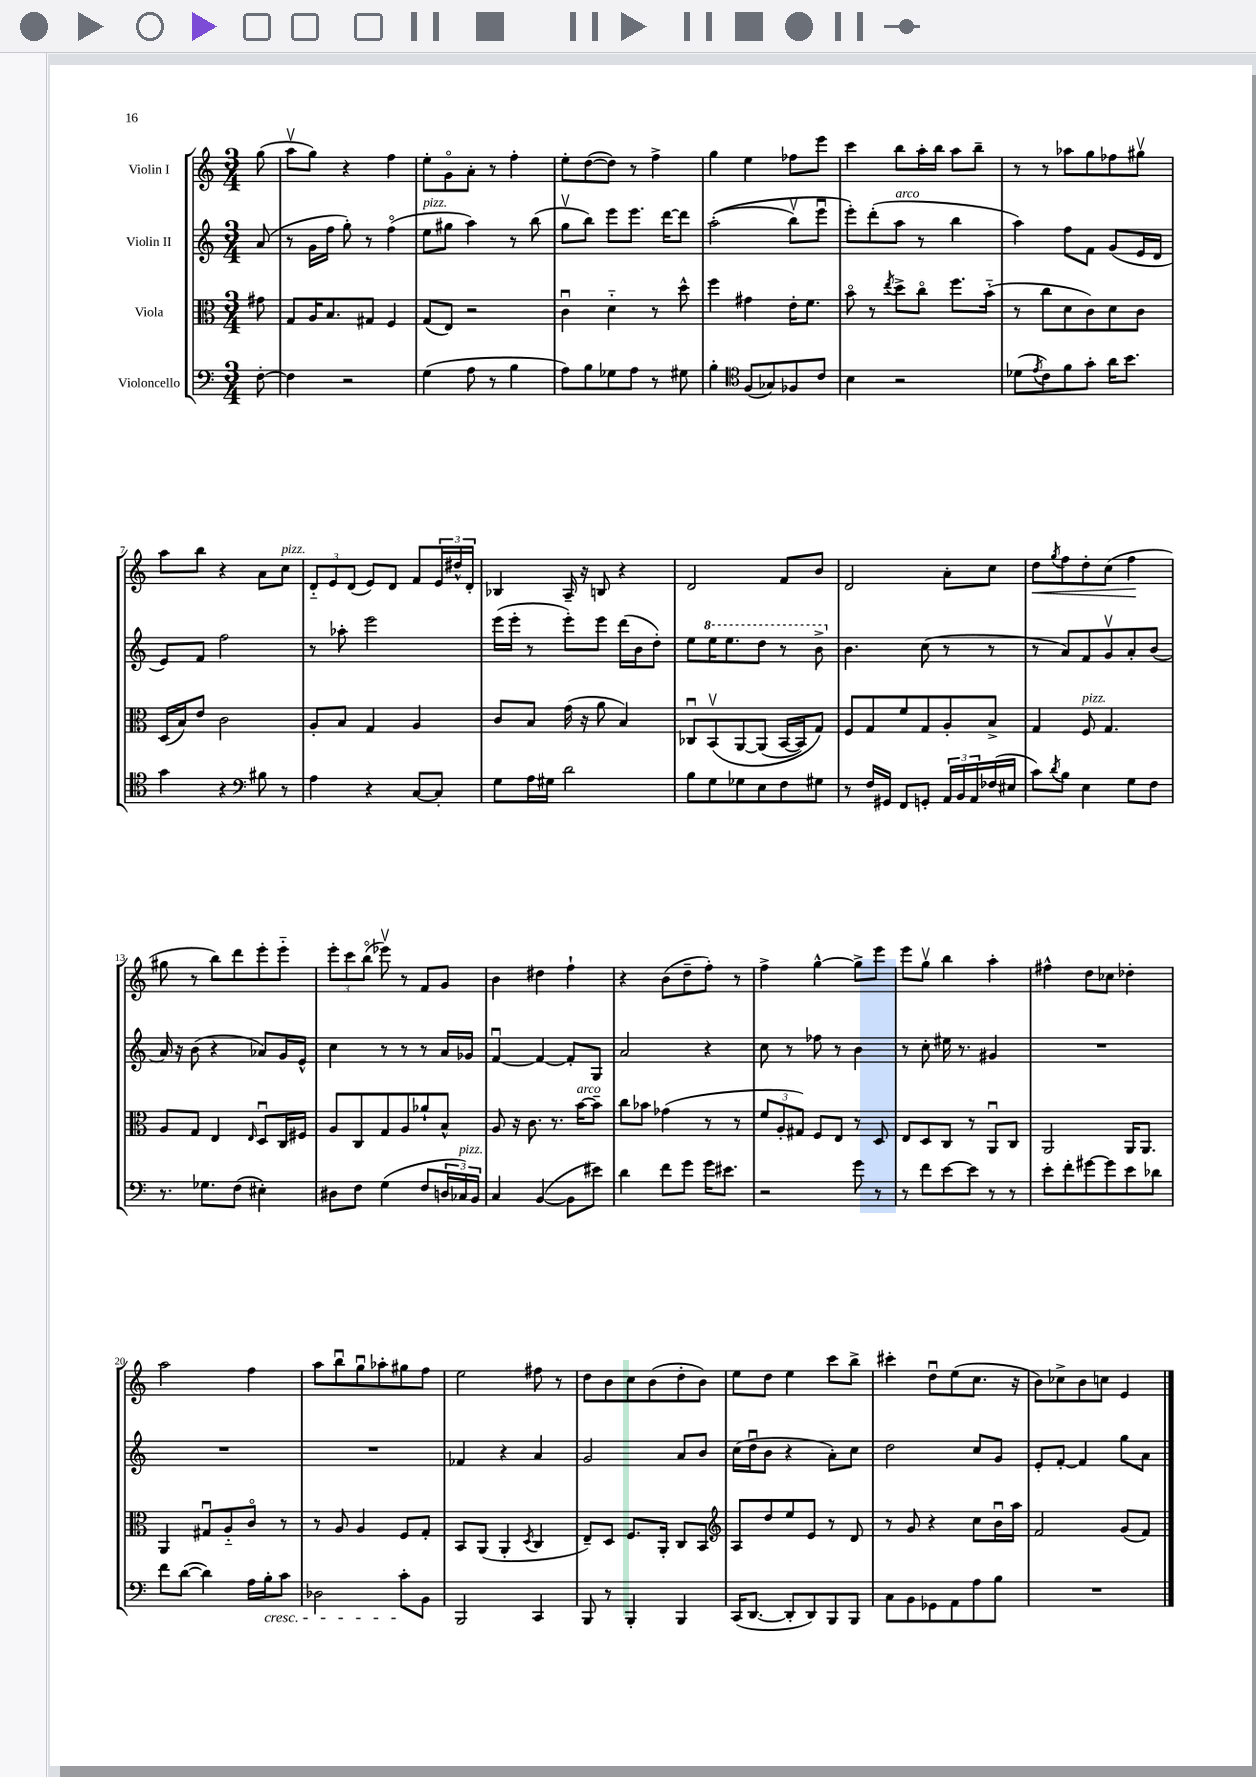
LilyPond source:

<<
\new StaffGroup <<
\new Staff = "s0" \with { instrumentName = "Violin I" } {
    \clef treble \key c \major \numericTimeSignature \time 3/4 \partial 8
    g''8( |
    a''8\upbow g''8) r4 f''4 |
    e''8-. g'8\flageolet a'8-. r8 f''4-. |
    e''8-. d''8~( d''8) r8 f''4-> |
    g''4 e''4 fes''8 e'''8 |
    c'''4 b''8 a''16-. b''16 a''8 b''8-- |
    r8 r8 aes''8 g''8 fes''8 gis''8\upbow |
    a''8 b''8 r4 a'8 c''8^\markup { \italic "pizz." } |
    \tuplet 3/2 { d'8-_ e'8 d'8( } e'8) d'8 f'8 \tuplet 3/2 { e'16 dis''16-^ d'16-. } |
    bes4 a16-- r16 b8 r4 |
    d'2 f'8 b'8 |
    d'2 a'8-. c''8 |
    d''8\< \acciaccatura { g''8 } f''8 d''8-. c''8( f''4\! |
    gis''8 r8 b''8) d'''8 e'''8-. e'''8-_ |
    \tuplet 3/2 { e'''8-. c'''8 b''8\flageolet( } ees'''8\upbow) r8 f'8 g'8 |
    b'4 dis''4 f''4-! |
    r4 b'8( d''8-- f''8-.) r8 |
    f''4-> g''4~-^ g''8-> e'''8 |
    e'''8 g''8\upbow b''4 a''4-. |
    fis''4-^ d''8 ces''8 des''4-. |
    a''2 f''4 |
    a''8 b''8\downbow g''8\downbow aes''8-. gis''8 f''8 |
    e''2 fis''8 r8 |
    d''8 b'8 c''8 b'8( d''8-. b'8) |
    e''8 d''8 e''4 c'''8 b''8-> |
    cis'''4-. d''8\downbow e''8( c''8. r16 |
    b'8) ces''8-> b'8 c''8 e'4 \bar "|." |
}
\new Staff = "s1" \with { instrumentName = "Violin II" } {
    \clef treble \key c \major \numericTimeSignature \time 3/4 \partial 8
    a'8( |
    r8 g'16 f''16 g''8-.) r8 f''4\flageolet( |
    e''8^\markup { \italic "pizz." } gis''8 a''4) r8 b''8( |
    g''8\upbow b''8) e'''8 e'''8. d'''16~ d'''8 |
    a''2-.(\( b''8\upbow) e'''8\downbow |
    e'''8-.\) d'''8-.( a''8^\markup { \italic "arco" } r8 b''4 |
    a''4) f''8 f'8 g'8( e'16 d'16 |
    e'8) f'8 f''2 |
    r8 aes''8-. e'''2 |
    e'''16( e'''16-. r8 e'''8-.) e'''8 d'''16( b'16 d''8-.) |
    e''8 \ottava #1 e'''16 e'''8. d'''8 r8 b''8-> \ottava #0 |
    b'4. c''8( r8 r8 |
    r8 a'8) f'8 g'8\upbow a'8-. b'8( |
    a'16) r16 b'8( r4 aes'8) g'16 e'16-^ |
    c''4 r8 r8 r8 a'16 ges'16 |
    f'4~\downbow f'4~ f'8-. g8 |
    a'2 r4 |
    c''8 r8 fes''8 r8 b'4 |
    r8 c''8-. eis''16 r8. gis'4 |
    R2. |
    R2. |
    R2. |
    fes'4 r4 a'4 |
    g'2 a'8 b'8 |
    c''16( d''16\downbow b'8 r4 a'8-.) c''8 |
    d''2 c''8 g'8 |
    e'8-. f'8~-. f'4 g''8 a'8 \bar "|." |
}
\new Staff = "s2" \with { instrumentName = "Viola" } {
    \clef alto \key c \major \numericTimeSignature \time 3/4 \partial 8
    gis'8 |
    g8 a16 b8. gis8 f4 |
    g8( e8) r2 |
    c'4\downbow d'4-_ r8 d''8-^ |
    f''4 gis'4 e'16-. f'8. |
    b'8\flageolet r8 \acciaccatura { e''8 } d''8-> c''8\flageolet f''8. b'16-_( |
    r8 c''8 d'8 c'8) d'8 c'8 |
    d16( b16) e'8 c'2 |
    a8-. b8 g4 a4 |
    c'8 b8 g'16( r16 a'8 b4) |
    ces8\downbow b,8\upbow\( a,8~ a,8( b,16~ b,16) g8\) |
    f8 g8 f'8 g8 a8-. b8-> |
    g4 f8^\markup { \italic "pizz." } g4. |
    a8 g8 e4 \grace { e16 } d8\downbow c16 fis16 |
    a8 c8 g8 a8 aes'8-! b8-^ |
    a8 r16 c'8. r8. b'16~^\markup { \italic "arco" } b'8-- |
    c''8 bes'8 ges'4( r8 r8 |
    \tuplet 3/2 { f'8 a8-. gis8) } f8 e8 r8 d8 |
    e8 d8 c8 r8 a,8\downbow c8 |
    a,2 a,16 a,8. |
    a,4 gis8\downbow a8-_ c'8\flageolet r8 |
    r8 a8 a4 f8 g8-. |
    b,8 a,8( a,4-. \acciaccatura { d8 } c4 |
    e8--) d8 f8. a,16-. c8 b,8 |
    \clef treble a8 d''8 e''8 e'8 r8 d'8 |
    r8 g'8 r4 c''8 b'16\downbow a''16 |
    f'2 g'8( f'8) \bar "|." |
}
\new Staff = "s3" \with { instrumentName = "Violoncello" } {
    \clef bass \key c \major \numericTimeSignature \time 3/4 \partial 8
    f8~-. |
    f4 r2 |
    g4( a8 r8 b4 |
    a8) b8 ges8 a8 r8 gis8 |
    b4-. \clef tenor f8( ges8) fes8 c'8 |
    b4 r2 |
    des'8( \acciaccatura { e'8 } c'8) f'8 g'8-. a'16 b'8. |
    g'4 r4 \clef bass bis8 r8 |
    a4 r4 c8~ c8-. |
    g8 a16 gis16 d'2 |
    b8 g8 ges8 e8 f8 gis8 |
    r8 f16 gis,16 f,8 g,8-. \tuplet 3/2 { a,16 b,16 a,16 } fes16( eis16 |
    c'8) \acciaccatura { d'8 } b8 e4 g8 f8 |
    r8. ges8. f8( eis4-.) |
    dis8 f8 g4( f8 \tuplet 3/2 { d16 ces16^\markup { \italic "pizz." }) b,16 } |
    c4 b,4~( b,8 eis'8) |
    d'4 f'8 g'8 g'16 eis'8. |
    r2 g'8 r8 |
    r8 f'8 e'8~ e'8 r8 r8 |
    e'8-. f'8-. gis'8~ gis'8 e'8 des'8 |
    f'8 d'8~( d'4) a16 b16-.\cresc c'8 |
    des2 c'8-.\! b,8 |
    b,,2 c,4 |
    b,,8 r8 b,,4-. b,,4 |
    c,16( d,8.~ d,8-. d,8) b,,8 b,,8 |
    c8 b,8 ges,8 a,8 a8 b8 |
    R2. \bar "|." |
}
>>
>>
